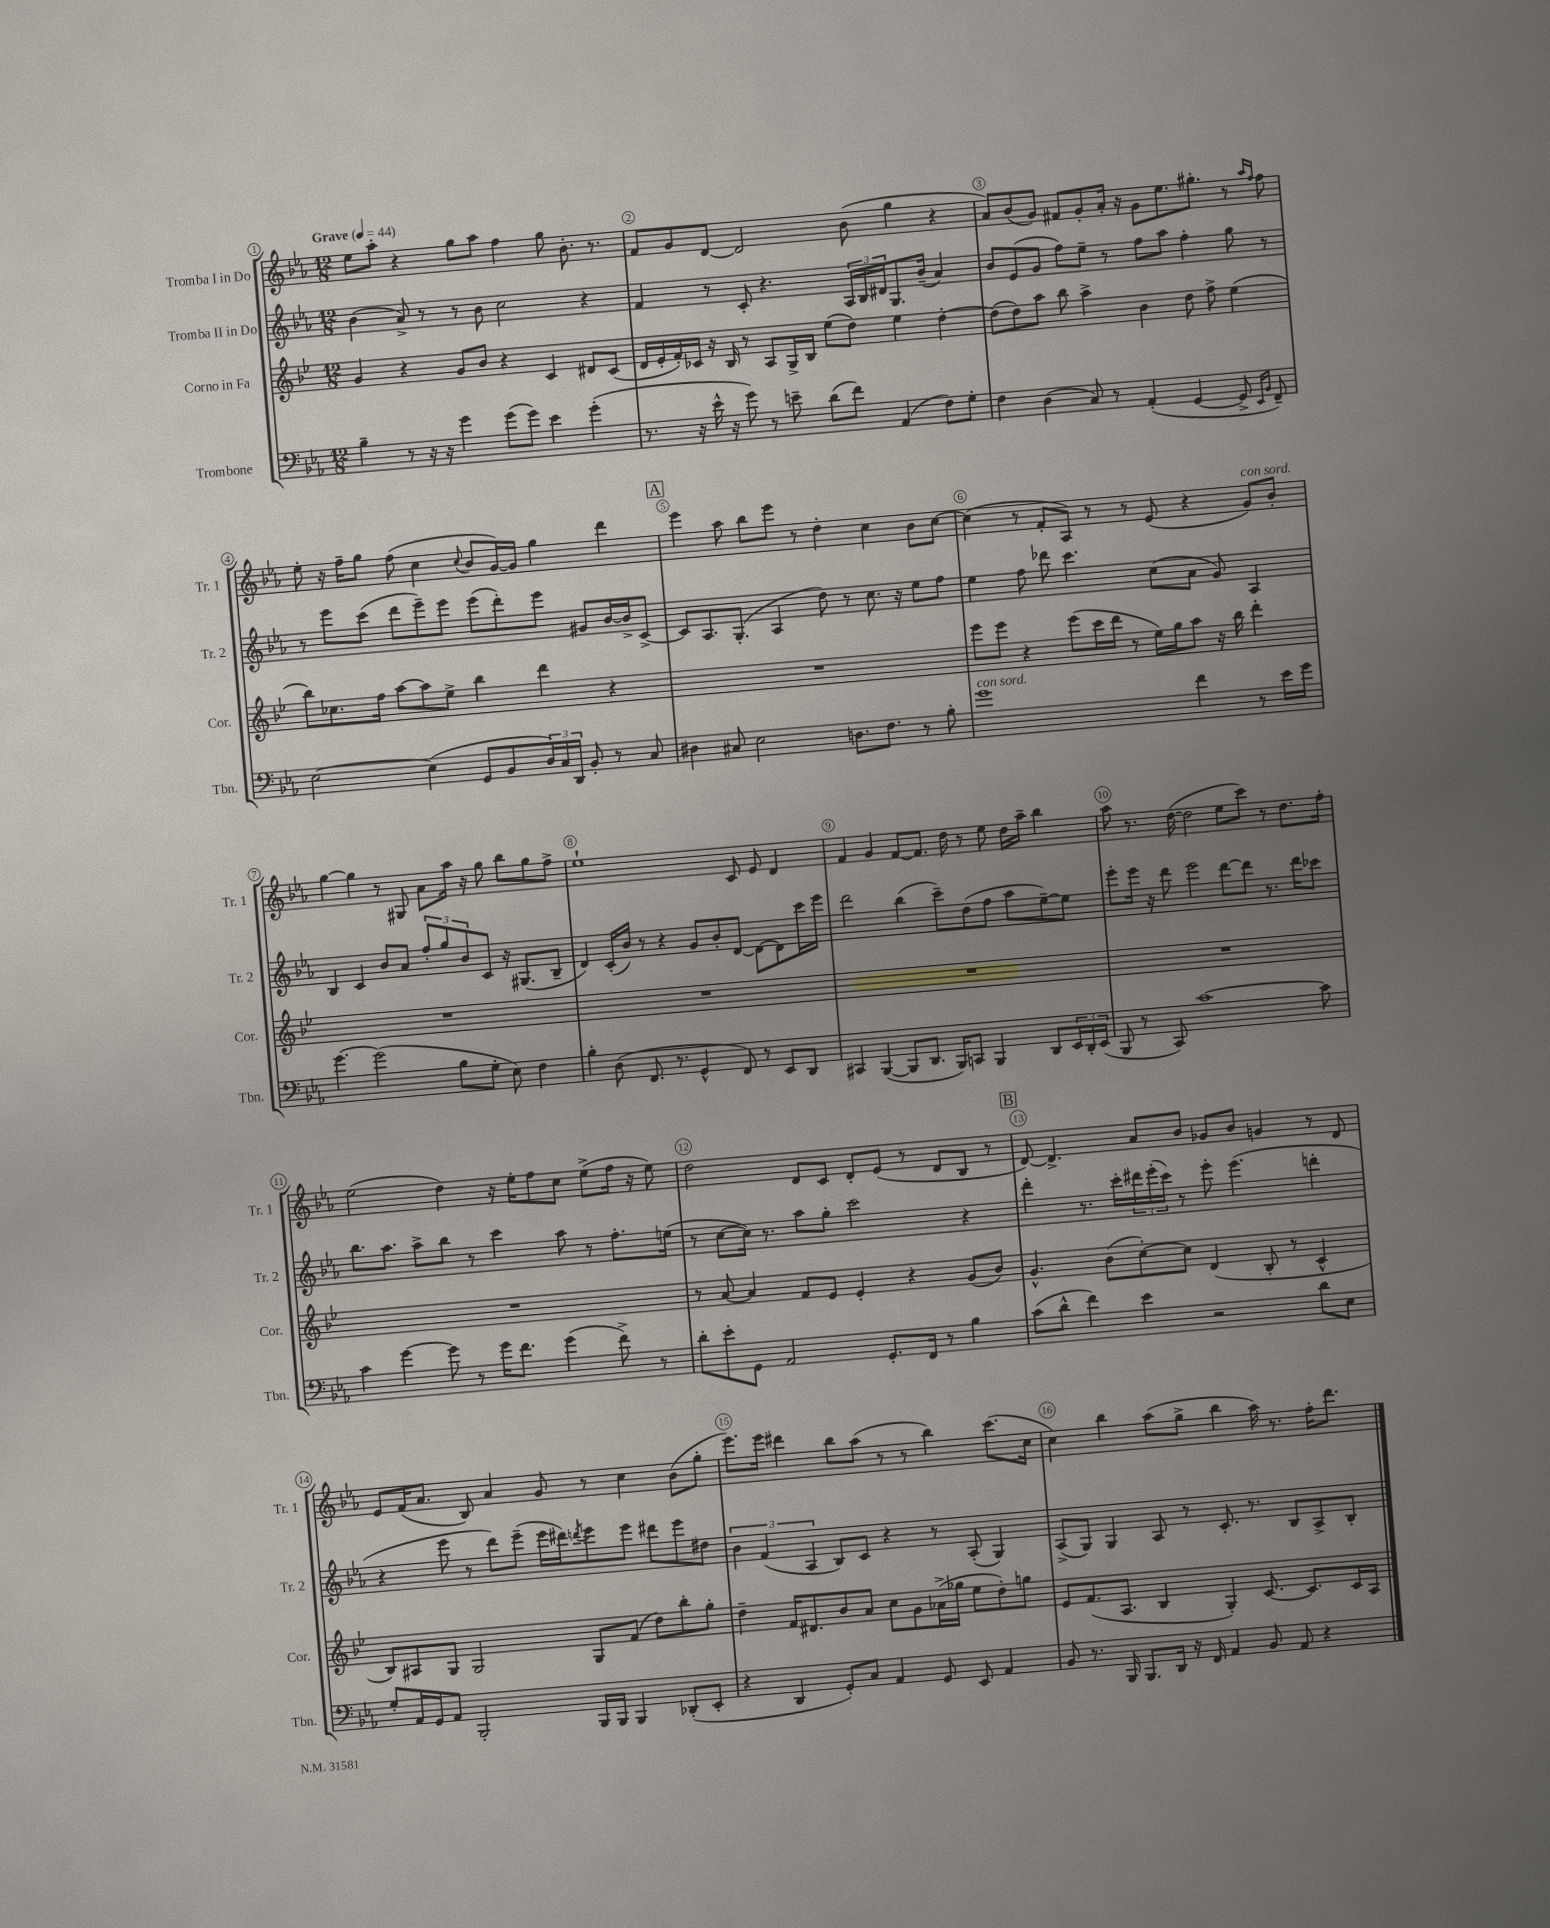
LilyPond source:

<<
\new StaffGroup <<
\new Staff = "s0" \with { instrumentName = "Tromba I in Do" shortInstrumentName = "Tr. 1" } {
    \clef treble \key ees \major \numericTimeSignature \time 12/8 \tempo "Grave" 4 = 44
    ees''8 aes''8-. r4 g''8 aes''8 f''4 g''8 bes'8.-. r8. |
    f'8 g'8 d'8~ d'2 bes'8( g''4 r4 |
    aes'8) bes'8( g'8) fis'8 g'8-. aes'16-. r16 g'8 ees''8. gis''8.-. r8 \grace { aes''16 f''16 } f''8 |
    ees''8-. r16 f''16-- g''8 f''8( c''4 \appoggiatura { c''8 } bes'8 g'16~) g'16 g''4 d'''4 |
    \mark \markup { \box "A" } ees'''4 aes''8 bes''8 ees'''8 r8 d''4-. c''4 bes'8 c''8~ |
    c''4( r8 f'8-. aes8) r8 r8 ees'8( r4 g'8^\markup { \italic "con sord." }) bes'8-. |
    g''4~ g''4 r8 gis8 aes'8 aes''16 r16 g''8 bes''8 g''8 f''8-> |
    ees''1-! c'8 ees'8 d'4 |
    f'4 g'4 f'8~ f'8. d''16 r8 ees''8 d''16 aes''16-- bes''4 |
    aes''8 r8. d''16~( d''2 ees''8 c'''8) r8 d''8. f''16-. |
    ees''2( d''4) r16 ees''16-. f''8 c''8 ees''8->( f''16 r16 ees''8) |
    d''2 d'8 c'8 d'8-. ees'8( r8 d'8 bes8 r8 |
    \mark \markup { \box "B" } d'8~) d'4.-> aes'8 bes'8 ges'8 bes'8 g'4 r8 d'8 |
    ees'8 f'16( aes'8. bes8) aes'4 g'8 r8 c''4 bes'8( g''8-. |
    ees'''8.) ees'''16 dis'''4 bes''8 aes''8( r8 r8 bes''4) c'''8.( c''16 |
    c''4) bes''4 aes''8( g''8-> bes''4 aes''16) r8. f''16-. d'''8. \bar "|." |
}
\new Staff = "s1" \with { instrumentName = "Tromba II in Do" shortInstrumentName = "Tr. 2" } {
    \clef treble \key ees \major \numericTimeSignature \time 12/8
    bes'4( aes'8->) r8 r8 bes'8 c''2 r4 |
    f'4 r8 c'8-. r4. \tuplet 3/2 { aes16 bes16 dis'16 } g8. bes'16--( aes'4) |
    bes'8 ees'8( g'8 f''8) ees''8-- r8 f''8 aes''8 f''4-. g''8 r8 |
    r8 ees'''8 c'''8( d'''8 ees'''8--) ees'''8 ees'''8( d'''8-.) ees'''8 gis'8 bes'16~ bes'16-> c'8~-> |
    \mark \markup { \box "A" } c'8 aes8. g8.-.( aes4 d''8) r8 c''8. r16 ees''8 f''8 |
    ees''4 f''8 des'''8 c'''4. c''8( aes'8 g'8) aes4 |
    bes4 c'4 bes'8 aes'8 \tuplet 3/2 { f''8-. g''8 bes'8 } c'8 r16 gis8.( bes8-- |
    d'4) c'16-.( bes'16) r8 r4 g'8 bes'8-. d'8~ d'8~ d'8 c'''16 ees'''16 |
    d'''2 bes''4( c'''8--) d''8( f''8 aes''8 ees''8~--) ees''8 |
    ees'''8-. ees'''16 r16 d'''8 ees'''2 d'''8~ d'''8 r8. d'''16 ces'''8 |
    bes''8. aes''8. aes''8-> bes''8 r8 c'''4 aes''8 r8 f''8.-. e''16( |
    r8 c''8~ c''16) r8. aes''8 g''8-. c'''2 r4 |
    \mark \markup { \box "B" } d'''4-. r8. c'''16-. \tuplet 3/2 { dis'''16 ees'''16-.( c'''16) } r8 ees'''8-. ees'''4.( d'''4-. |
    r4 ees'''8 r8 d'''8) ees'''8--( ees'''16 dis'''16) \acciaccatura { d'''8 } ees'''8 ees'''8 dis'''8 ees'''8 dis''8 |
    \tuplet 3/2 { bes'4 f'4( aes4 } bes8) c'8 r4 r8 aes8-.( g4) |
    aes8->( g8) g4 aes8 r8 c'8.-. r8. bes8 aes8-> bes8-. \bar "|." |
}
\new Staff = "s2" \with { instrumentName = "Corno in Fa" shortInstrumentName = "Cor." } {
    \clef treble \key bes \major \numericTimeSignature \time 12/8
    g'4 r4 g'8 bes'8 r4 c'4 dis'8 c'8( |
    d'16 ees'16-. f'16-.) ces'16 r16 bes16 r8 a8 g16-> bes16 ees''8( d''8) ees''4 d''4~-. |
    d''8( d''8) a''8 bes''8 a''4-> bes'4 d''8 f''8-> ees''4( |
    bes''8) ces''8. f''16 a''8~ a''8 ees''8-> bes''4 d'''4 r4 |
    \mark \markup { \box "A" } R1. |
    ees'''8 ees'''8 r4 ees'''8( c'''16 d'''16 r8 ees''16) g''16 a''8 r16 bes''16 d'''4-. |
    R1. |
    R1. |
    R1. |
    R1. |
    R1. |
    r8 a'8~ a'4 f'8 ees'8 ees'4-. r4 g'8( bes'8) |
    \mark \markup { \box "B" } g'4.-^ bes'8( c''8~-.) c''8 d'4( bes8-. r8 c'4-^ |
    bes8) ais8 g8 g2 g8 f'8( d''8) bes''8-. g''8-. |
    d''4-- f'16 dis'8. bes'8 a'8 c''8 g'8 aes'16->( ges''16 ees''8 d''8-.) g''8 |
    ees'8 f'8.( a8. bes4 g4-.) c'8.~ c'8. c'16 a16 \bar "|." |
}
\new Staff = "s3" \with { instrumentName = "Trombone" shortInstrumentName = "Tbn." } {
    \clef bass \key ees \major \numericTimeSignature \time 12/8
    bes4-- r8 r16 r16 g'4 g'8( g'8) ees'4 g'4-.( |
    r8. r16 ees'16-^ r16 g'8) r8 e'8-- d'8( f'8) aes,4( f8) g8-. |
    f4 d4( c8) r8 aes,4-.( g,4~ g,8-> \grace { ees,16 bes,16 } f,8--) |
    ees2~ ees4( g,8 bes,8 \tuplet 3/2 { d16) c16 d,16 } bes,8-. r8 c8 |
    \mark \markup { \box "A" } dis4 cis8 ees2 d8. f8. r8 bes8-. |
    g'1^\markup { \italic "con sord." } f'4 r8 ees'16 g'16 |
    g'4.~ g'2( bes8 g8-. ees8) f4 |
    bes4-. d8( f,8. r8. g,4-^ f,8) r8 ees,8 d,8 |
    cis,4 bes,,4~( bes,,8 d,8. bes,,16) c,8 bes,,4 d,8 \tuplet 3/2 { ees,16 d,16-. ees,16( } |
    bes,,8 r8 c,8) c'1~ c'8 |
    c'4 g'4~ g'8 r8 g'16 f'8. g'4( f'8->) r8 |
    d'8-. ees'8-. g,8 aes,2 g,8.-. f,16 r8 bes4 |
    \mark \markup { \box "B" } c'8( d'8-^ f'4) ees'4 r2 d'8 ees8 |
    g8-. aes,16 g,16 aes,8 bes,,2-. bes,,16 bes,,16 bes,,4 des,8-.( ees,8-. |
    r4 d,4 g,8-.) c8 aes,4 g,8 ees,8 aes,4 |
    bes,8 r8. bes,,16 bes,,8. d,16 r16 f,16 aes,4 bes,8 aes,8 r4 \bar "|." |
}
>>
>>
\layout { \context { \Score \override BarNumber.break-visibility = ##(#f #t #t) barNumberVisibility = #all-bar-numbers-visible \override BarNumber.stencil = #(make-stencil-circler 0.1 0.3 ly:text-interface::print) } }
